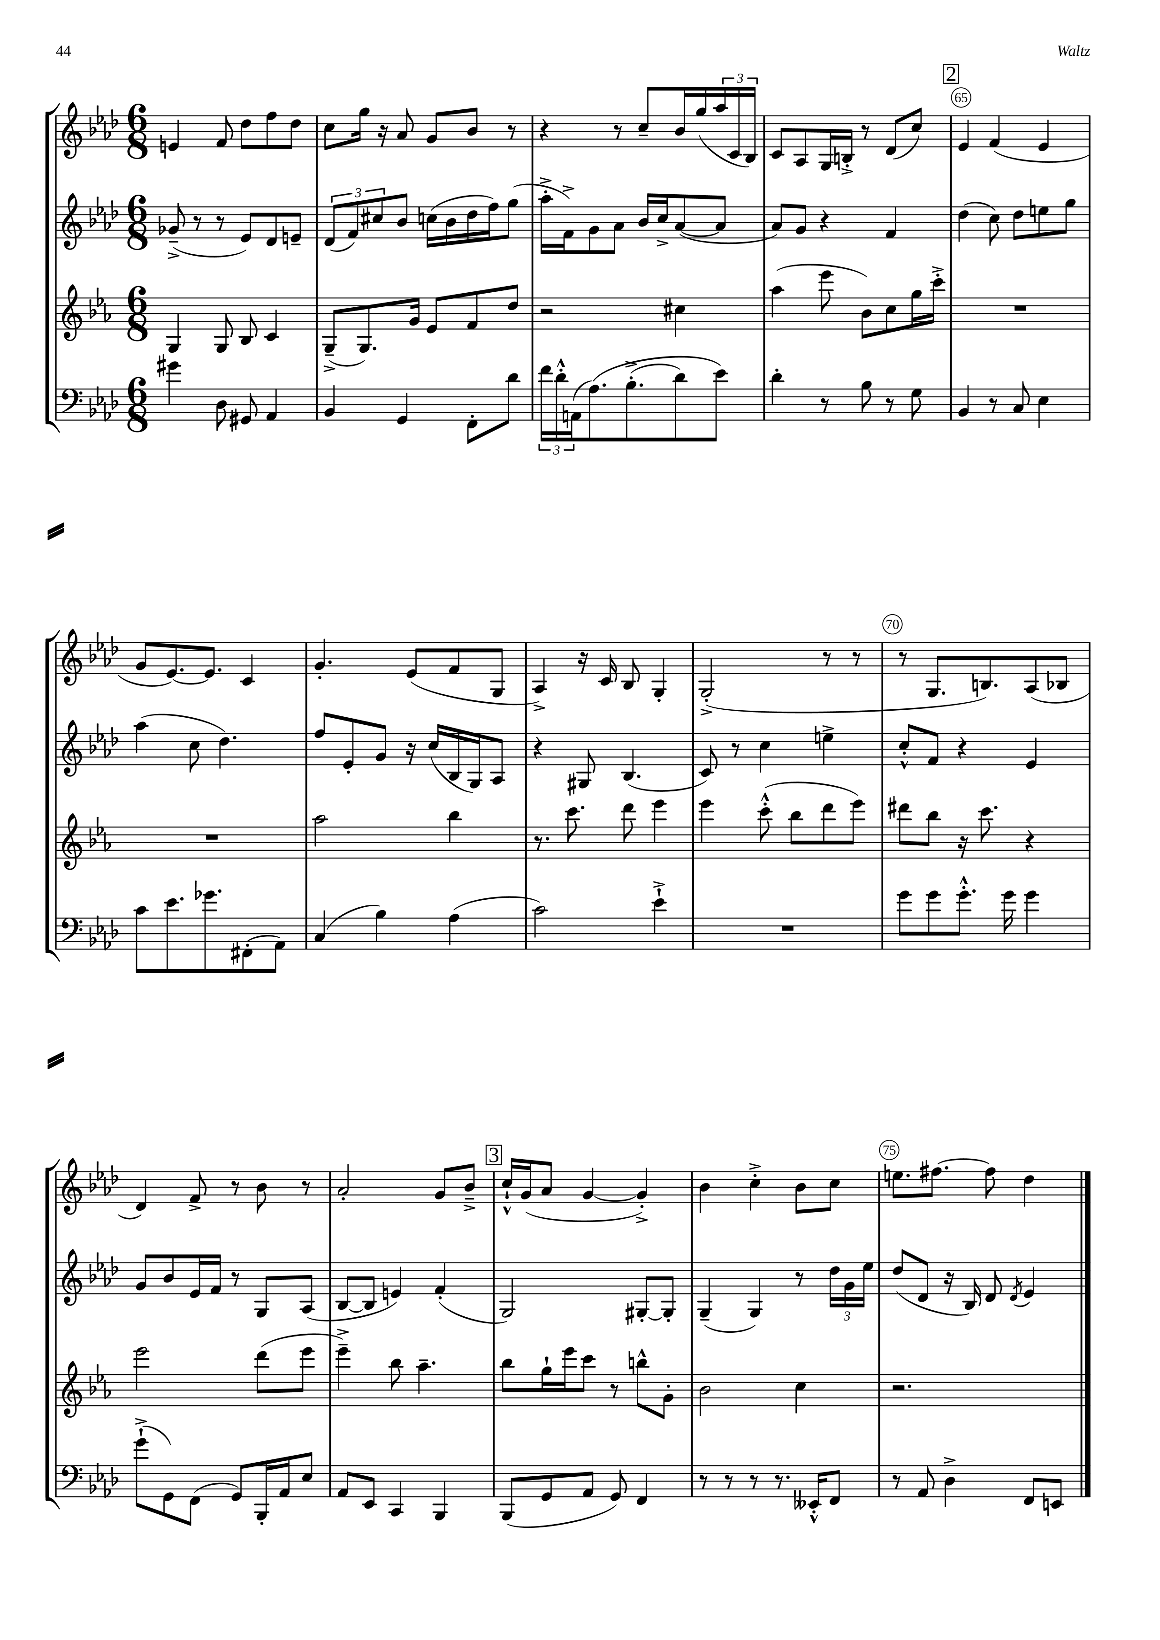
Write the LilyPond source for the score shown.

<<
\new StaffGroup <<
\new Staff = "s0" {
    \clef treble \key aes \major \numericTimeSignature \time 6/8
    e'4 f'8 des''8 f''8 des''8 |
    c''8 g''16 r16 aes'8 g'8 bes'8 r8 |
    r4 r8 c''8-- bes'16 g''16( \tuplet 3/2 { aes''16 c'16 bes16) } |
    c'8 aes8 g16 b16-.-> r8 des'8( c''8) |
    \mark \markup { \box "2" } ees'4 f'4( ees'4 |
    g'8 ees'8.~) ees'8. c'4 |
    g'4.-. ees'8( f'8 g8 |
    aes4->) r16 c'16 bes8 g4-. |
    g2-.->( r8 r8 |
    r8 g8. b8.) aes8( bes8 |
    des'4) f'8-> r8 bes'8 r8 |
    aes'2-. g'8 bes'8---> |
    \mark \markup { \box "3" } c''16-!-^ g'16( aes'8 g'4~ g'4-.->) |
    bes'4 c''4-.-> bes'8 c''8 |
    e''8. fis''8.~ fis''8 des''4 \bar "|." |
}
\new Staff = "s1" {
    \clef treble \key aes \major \numericTimeSignature \time 6/8
    ges'8--->( r8 r8 ees'8) des'8 e'8-- |
    \tuplet 3/2 { des'8( f'8) cis''8 } bes'8 c''16( bes'16 des''16 f''16) g''8( |
    aes''16-.-> f'16->) g'8 aes'8 bes'16 c''16-> aes'8~( aes'8 |
    aes'8) g'8 r4 f'4 |
    \mark \markup { \box "2" } des''4( c''8) des''8 e''8 g''8 |
    aes''4( c''8 des''4.) |
    f''8 ees'8-. g'8 r16 c''16( bes16 g16) aes8 |
    r4 gis8 bes4.( |
    c'8) r8 c''4 e''4-> |
    c''8-.-^ f'8 r4 ees'4 |
    g'8 bes'8 ees'16 f'16 r8 g8 aes8( |
    bes8~ bes8 e'4) f'4-.( |
    \mark \markup { \box "3" } g2) gis8~-. gis8-. |
    g4--( g4) r8 \tuplet 3/2 { des''16 g'16 ees''16 } |
    des''8( des'8 r16 bes16) des'8 \acciaccatura { des'8 } ees'4 \bar "|." |
}
\new Staff = "s2" {
    \clef treble \key ees \major \numericTimeSignature \time 6/8
    g4 g8 bes8 c'4 |
    g8--->( g8.) g'16 ees'8 f'8 d''8 |
    r2 cis''4 |
    aes''4( ees'''8 bes'8) c''8 g''16 c'''16-.-> |
    \mark \markup { \box "2" } R2. |
    R2. |
    aes''2 bes''4 |
    r8. c'''8. d'''8 ees'''4 |
    ees'''4 c'''8-.-^( bes''8 d'''8 ees'''8) |
    dis'''8 bes''8 r16 c'''8. r4 |
    ees'''2 d'''8( ees'''8 |
    ees'''4--->) bes''8 aes''4.-- |
    \mark \markup { \box "3" } bes''8 g''16-! ees'''16 c'''8 r8 b''8-^ g'8-. |
    bes'2 c''4 |
    r2. \bar "|." |
}
\new Staff = "s3" {
    \clef bass \key aes \major \numericTimeSignature \time 6/8
    gis'4 des8 gis,8 aes,4 |
    bes,4 g,4 f,8-. des'8 |
    \tuplet 3/2 { f'16 des'16-.-^ a,16( } aes8.)\( bes8.-.->( des'8) ees'8\) |
    des'4-. r8 bes8 r8 g8 |
    \mark \markup { \box "2" } bes,4 r8 c8 ees4 |
    c'8 ees'8. ges'8. fis,8-.( aes,8) |
    c4( bes4) aes4( |
    c'2) ees'4-!-> |
    R2. |
    g'8 g'8 g'8.-.-^ g'16 g'4 |
    g'8-!->( g,8) f,8( g,8) bes,,16-. aes,16 ees8 |
    aes,8 ees,8 c,4 bes,,4 |
    \mark \markup { \box "3" } bes,,8( g,8 aes,8 g,8) f,4 |
    r8 r8 r8 r8. eeses,16-.-^ f,8 |
    r8 aes,8 des4-> f,8 e,8 \bar "|." |
}
>>
>>
\layout { \context { \Score currentBarNumber = #61 \override BarNumber.break-visibility = ##(#f #t #t) barNumberVisibility = #(every-nth-bar-number-visible 5) \override BarNumber.stencil = #(make-stencil-circler 0.1 0.3 ly:text-interface::print) } }
